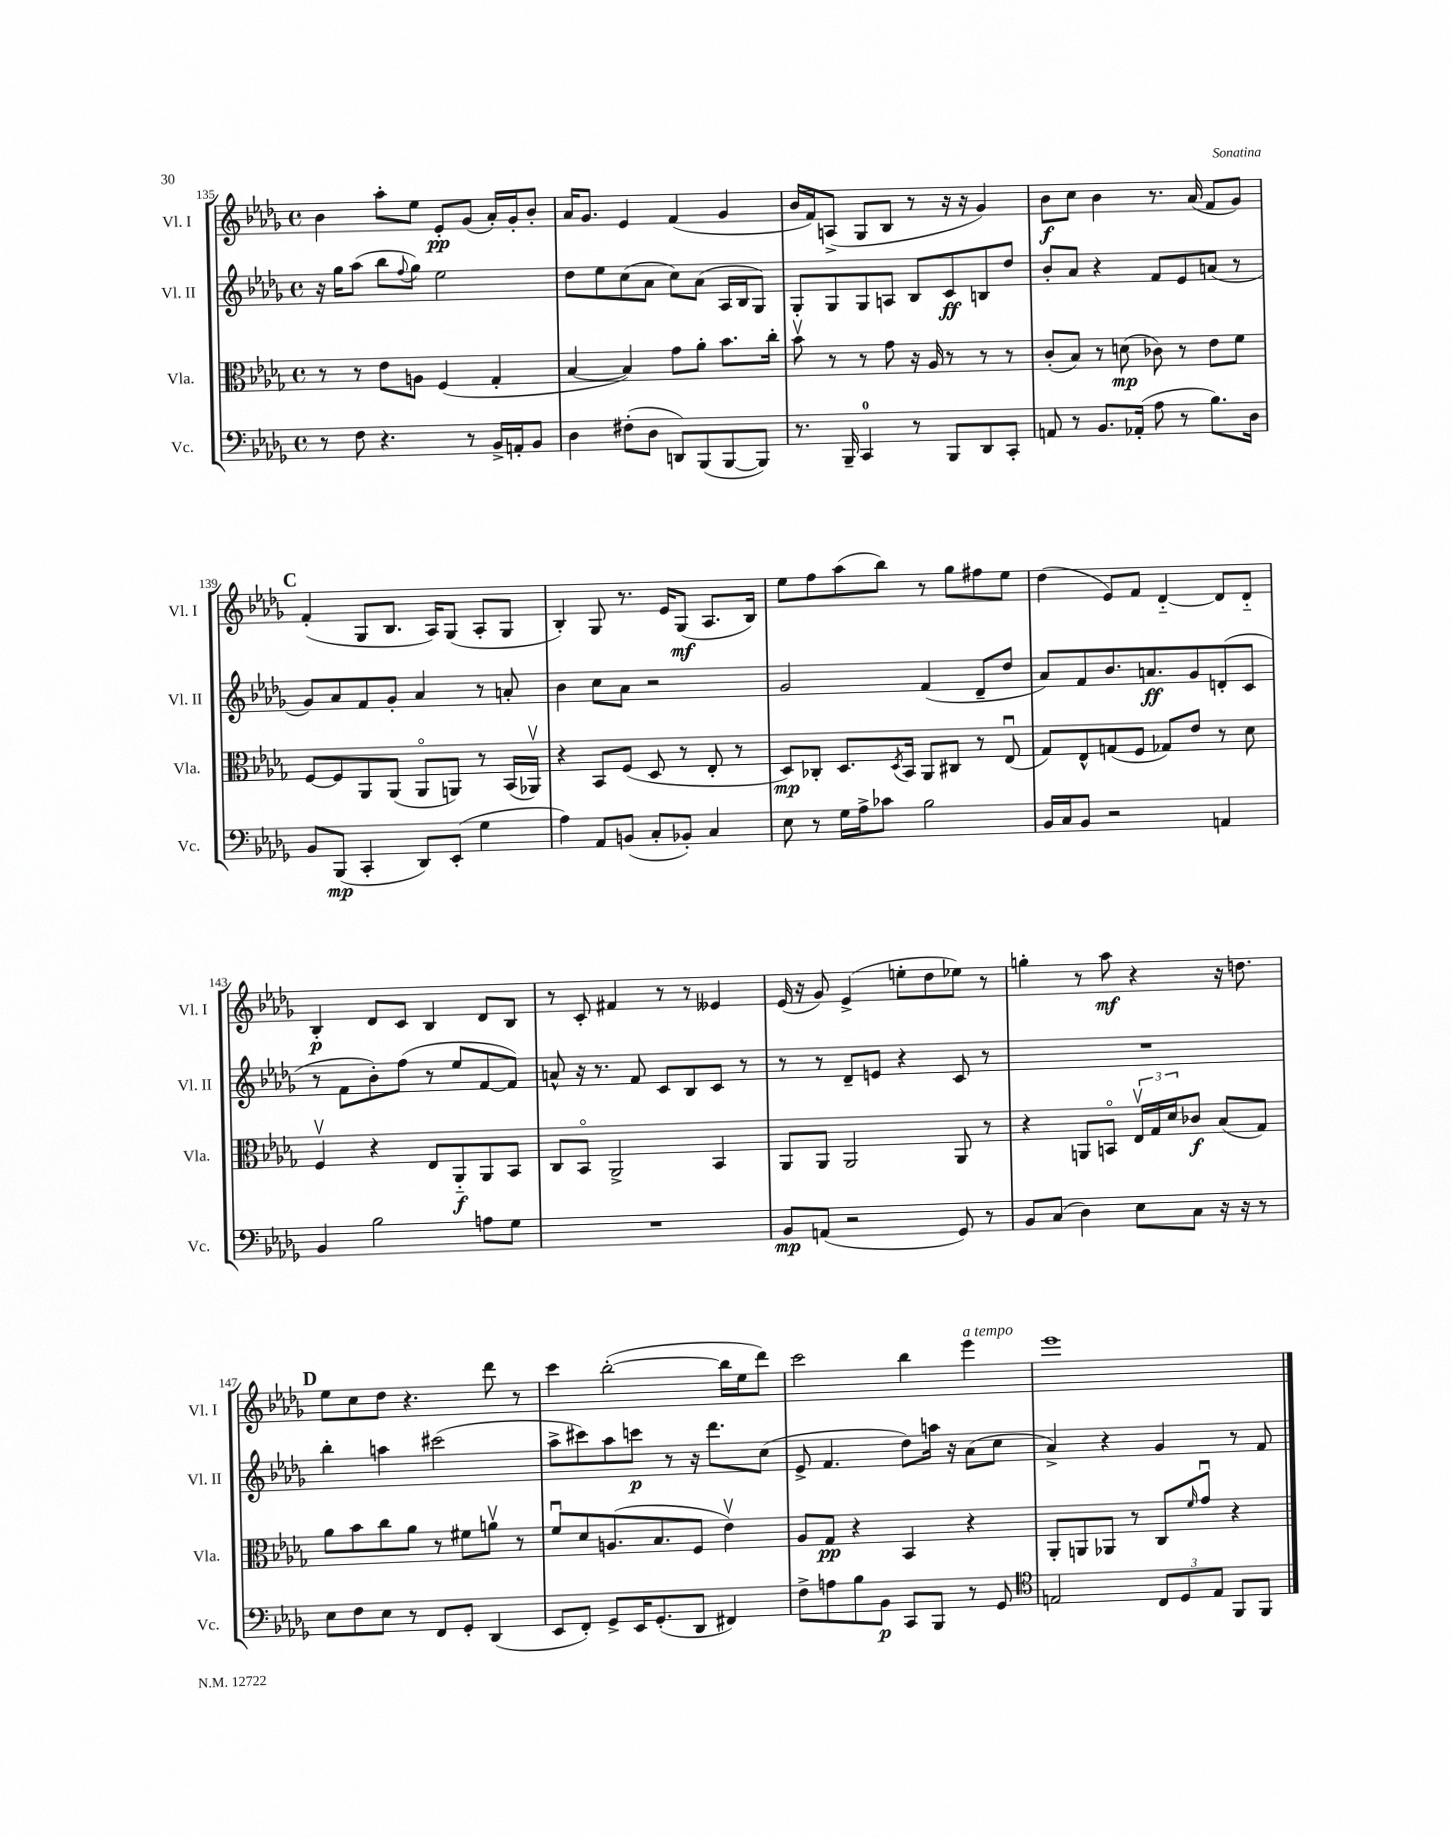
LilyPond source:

<<
\new StaffGroup <<
\new Staff = "s0" \with { instrumentName = "Vl. I" shortInstrumentName = "Vl. I" } {
    \clef treble \key des \major \defaultTimeSignature \time 4/4
    bes'4 aes''8-. ees''8 ees'8-.\pp ges'8( aes'16-.) ges'16-. bes'8-. |
    aes'16 ges'8. ees'4 f'4( ges'4 |
    bes'16 f'16) a8->( ges8 bes8 r8 r16 r16 ges'4) |
    bes'8\f c''8 bes'4 r8. aes'16( f'8 ges'8) |
    \mark \markup { \bold "C" } f'4-.( ges8 bes8. aes16) ges8( aes8-. ges8 |
    bes4-.) ges8 r8. ees'16 ges8\mf( aes8. bes16) |
    ees''8 f''8 aes''8( bes''8) r8 ges''8 fis''8 ees''8 |
    des''4( ees'8) f'8 des'4~-_ des'8 des'8-_ |
    bes4-.\p des'8 c'8 bes4 des'8 bes8 |
    r8 c'8-. fis'4 r8 r8 eeses'4 |
    ees'16( r16 ges'8) ees'4->( e''8-. des''8 ees''8) r8 |
    g''4-. r8 aes''8\mf r4 r16 d''8. |
    \mark \markup { \bold "D" } ees''8 c''8 des''8 r4. des'''8 r8 |
    c'''4 bes''2~-.( bes''16 ees''16 des'''8) |
    c'''2 bes''4 ees'''4^\markup { \italic "a tempo" } |
    ees'''1 \bar "|." |
}
\new Staff = "s1" \with { instrumentName = "Vl. II" shortInstrumentName = "Vl. II" } {
    \clef treble \key des \major \defaultTimeSignature \time 4/4
    r16 ges''16 aes''8( bes''8 \appoggiatura { f''8 } ges''8) ees''2 |
    des''8 ees''8 c''8( aes'8 c''8) aes'8( aes16 bes16 ges8) |
    ges8-. ges8 ges8 a8 bes8 c'8\ff b8 des''8 |
    bes'8-. aes'8 r4 f'8 ees'8 a'8( r8 |
    \mark \markup { \bold "C" } ges'8) aes'8 f'8 ges'8-. aes'4 r8 a'8-. |
    bes'4 c''8 aes'8 r2 |
    ges'2 f'4( des'8-- des''8 |
    aes'8) f'8 bes'8. a'8.\ff ges'8 d'8-.( c'8 |
    r8 f'8 bes'8-.) f''8( r8 ees''8 f'8~ f'8) |
    a'8-^ r16 r8. f'8 c'8 bes8 c'8 r8 |
    r8 r8 des'8-- e'8 r4 c'8 r8 |
    R1 |
    \mark \markup { \bold "D" } bes''4-. a''4 cis'''2( |
    aes''8-> cis'''8) aes''8 c'''8\p r8 r16 des'''8. c''8( |
    ees'8-> f'4. des''8) a''16 r16 aes'8( c''8 |
    aes'4->) r4 ges'4 r8 f'8 \bar "|." |
}
\new Staff = "s2" \with { instrumentName = "Vla." shortInstrumentName = "Vla." } {
    \clef alto \key des \major \defaultTimeSignature \time 4/4
    r8 r8 ees'8 a8 f4( ges4-. |
    bes4~ bes4) ges'8 aes'8-. bes'8. c''16-. |
    bes'8\upbow r8 r8 ges'8 r16 aes16 r8 r8 r8 |
    c'8-.( bes8) r8 d'8\mp( ces'8) r8 ees'8 f'8 |
    \mark \markup { \bold "C" } f8~ f8 aes,8 aes,8( aes,8\flageolet a,8) r8 bes,16( aes,16\upbow) |
    r4 bes,8 f8( des8 r8 ees8-. r8 |
    des8\mp) ces8-. des8. \acciaccatura { des8 } bes,16 aes,8 cis8 r8 ees8\downbow( |
    ges8) ees8-^ g8( f8 ges8) ees'8 r8 des'8 |
    f4\upbow r4 ees8 aes,8-_\f aes,8 bes,8 |
    c8 bes,8\flageolet aes,2-> bes,4 |
    aes,8 aes,8 aes,2 aes,8 r8 |
    r4 a,8 b,8\flageolet \tuplet 3/2 { ees16\upbow ges16 des'16 } ces'8\f bes8( ges8) |
    \mark \markup { \bold "D" } aes'8 bes'8 c''8 aes'8 r8 fis'8 a'8\upbow r8 |
    f'8\downbow des'8 a8.( bes8. f8 ees'4\upbow) |
    aes8 ges8\pp r4 bes,4 r4 |
    aes,8-. a,8 aes,8 r8 c8 \grace { f'16 } ges'8\downbow r4 \bar "|." |
}
\new Staff = "s3" \with { instrumentName = "Vc." shortInstrumentName = "Vc." } {
    \clef bass \key des \major \defaultTimeSignature \time 4/4
    r8 f8 r4. r8 bes,16-> a,16-. bes,8 |
    des4 fis8-.( des8 d,8) bes,,8( bes,,8~ bes,,8) |
    r8. bes,,16-- c,4-0 r8 bes,,8 des,8 c,8-. |
    a,8 r8 bes,8. aes,16-.( aes8 r8 bes8.) des16 |
    \mark \markup { \bold "C" } bes,8 bes,,8\mp( c,4-. des,8) ees,8-.( ges4 |
    aes4) aes,8 b,8( c8-. bes,8-.) c4 |
    ees8 r8 ges16 aes16-> ces'8 bes2 |
    bes,16 c16 bes,8 r2 a,4 |
    bes,4 bes2 a8 ges8 |
    R1 |
    bes,8\mp a,8( r2 ges,8) r8 |
    bes,8 c8( des4) ees8 c8 r16 r16 r8 |
    \mark \markup { \bold "D" } ees8 f8 ees8 r8 f,8 ges,8-. des,4( |
    ees,8 f,8-.) ges,8-> ees,16 ges,8.-.( des,8 fis,4) |
    f8-> a8 bes8 bes,8\p c,8 bes,,8 r8 ges,8 |
    \clef tenor e2 \tuplet 3/2 { c8 des8 e8 } f,8 f,8 \bar "|." |
}
>>
>>
\layout { \context { \Score currentBarNumber = #135 } }
